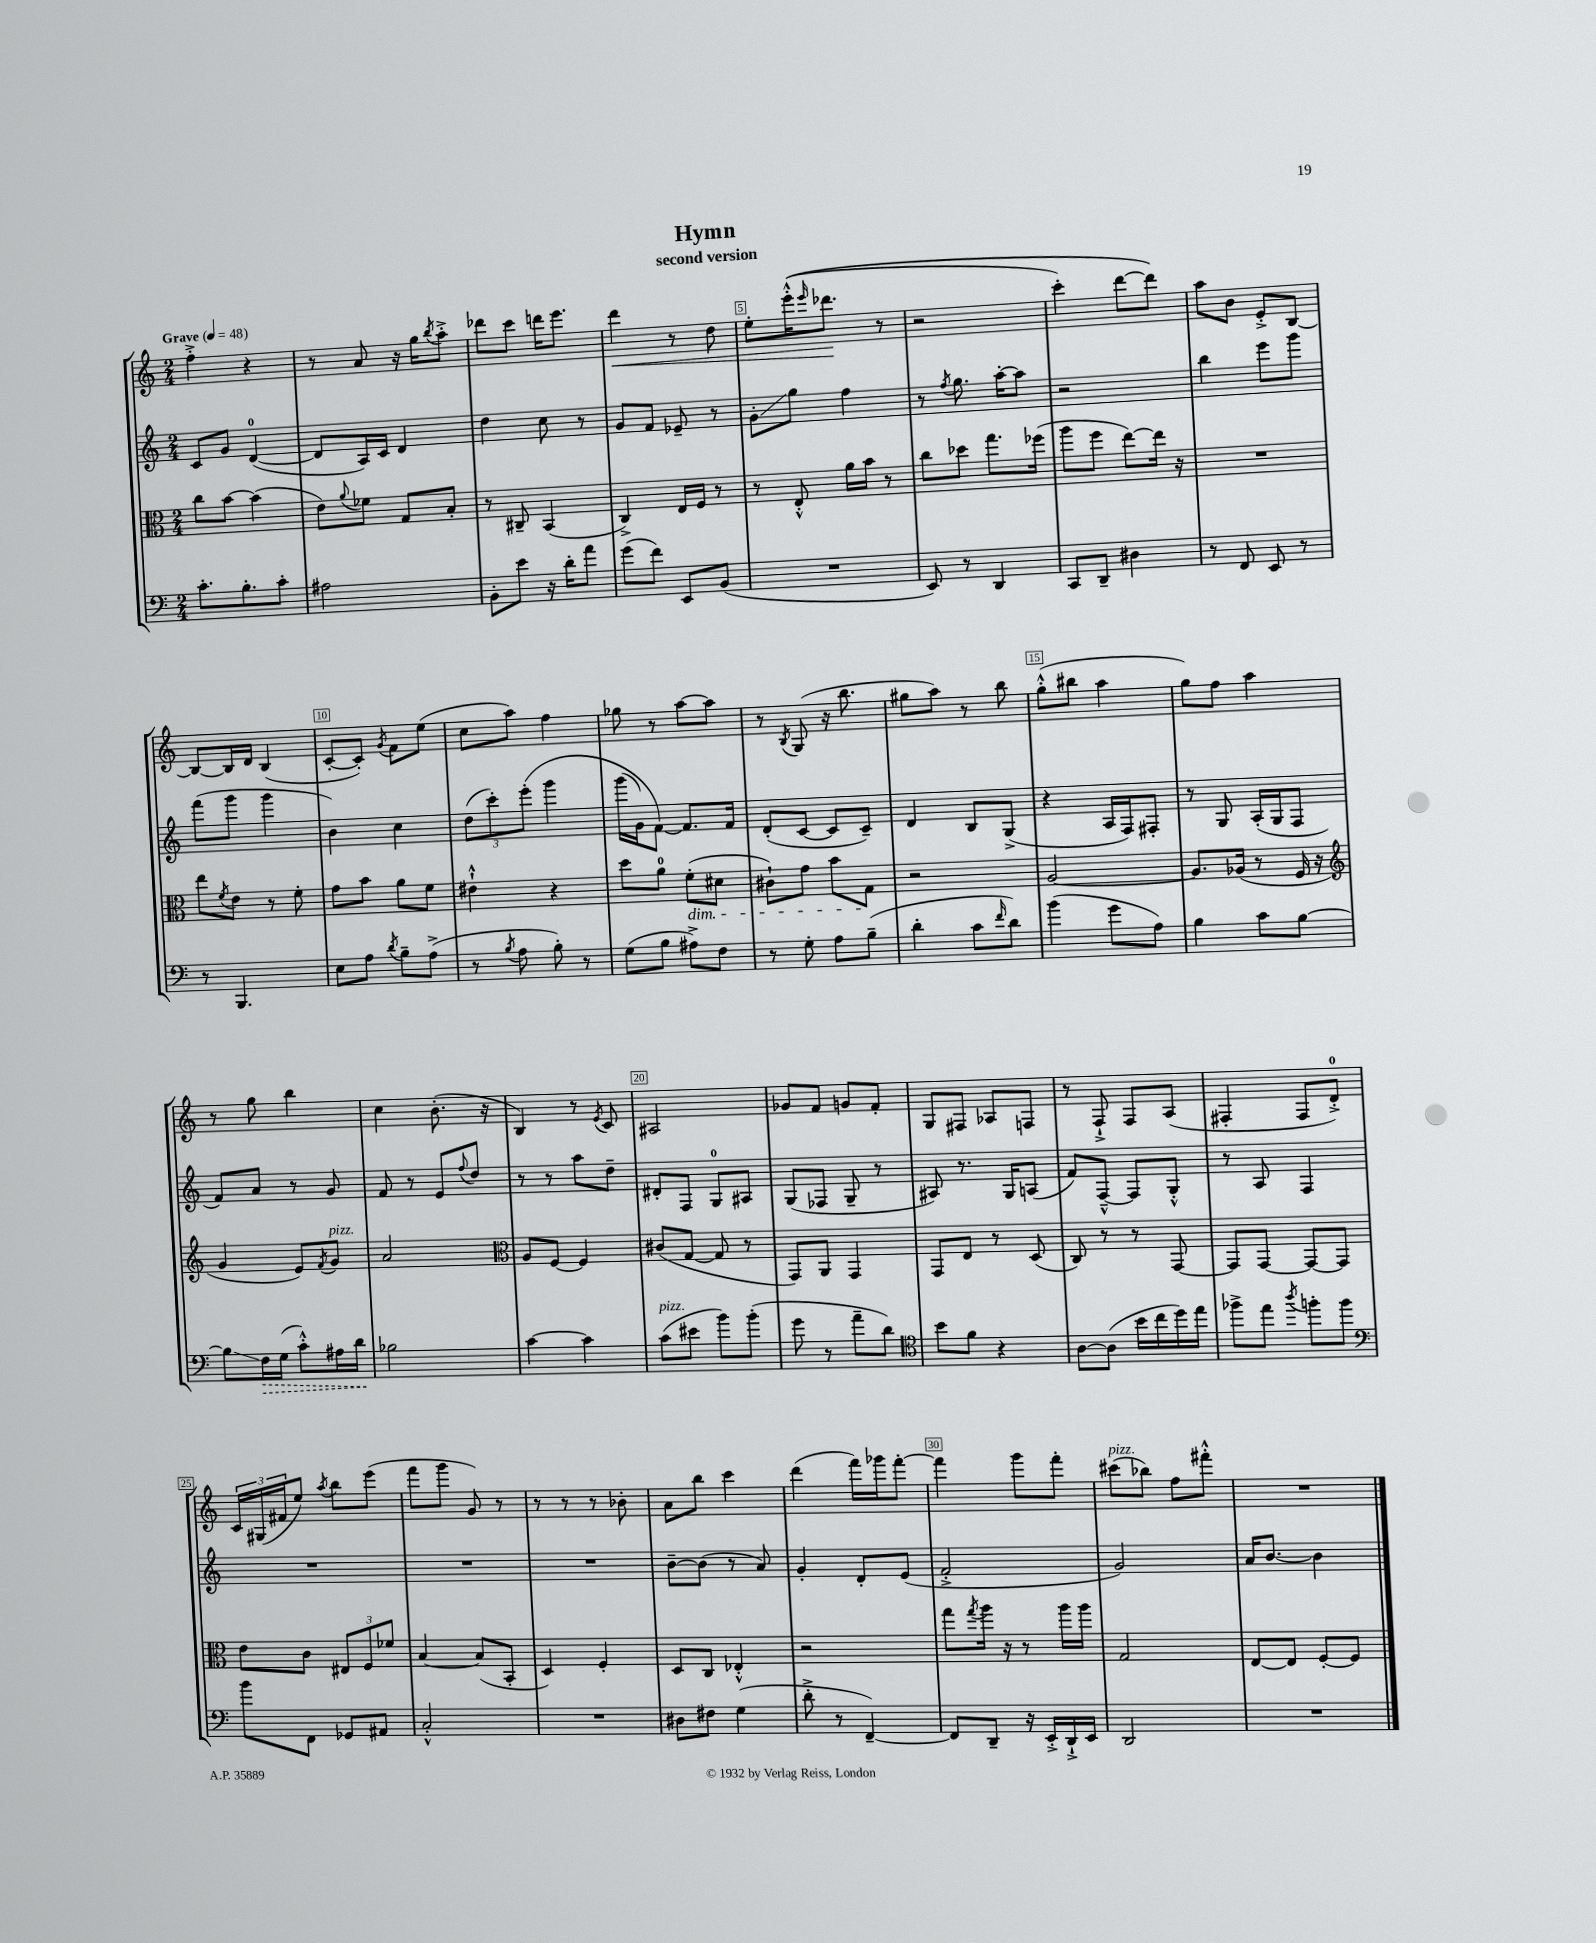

**kern	**kern	**kern	**kern
*staff4	*staff3	*staff2	*staff1
*clefF4	*clefC3	*clefG2	*clefG2
*k[]	*k[]	*k[]	*k[]
*M2/4	*M2/4	*M2/4	*M2/4
*MM48	*MM48	*MM48	*MM48
8.c'	8cc	8c	4ff'^
.	[8b	8g	.
8.B'	.	.	.
.	(4b]	([4d	4r
8c'	.	.	.
=	=	=	=
2A#	8e)	8d]	8r
.	8qqa	.	.
.	8f-	16A)	8a
.	.	16c	.
.	8G	4d	16r
.	.	.	16gg
.	.	.	8qbb
.	8B'	.	8aa'^
=	=	=	=
8BB'	8r	4dd	8ddd-
8e	8C#~	.	8ccc
16r	(4BB	8cc	16ddd
16d'	.	.	8.eee
8a	.	8r	.
=	=	=	=
(8g	4C^)	8g	4ddd
8f)	.	8f	.
8EE	16E	8e-~	8r
.	16F	.	.
(8BB	8r	8r	8dd
=	=	=	=
2r	8r	8g'	8ee'
.	8E'^^	8gg	&((16eee'^^
.	.	.	16qqeee
.	.	.	8.ddd-
.	16a	4ff	.
.	16b	.	.
.	8r	.	8r
=	=	=	=
8EE)	8cc	8r	2r
.	.	8qff	.
8r	8dd-	8.gg	.
4DD	8.gg	.	.
.	.	[16aa'	.
.	.	8aa]	.
.	(16ff-	.	.
=	=	=	=
8CC	8aa	2r	4ccc')
8DD~	8ff	.	.
4D#	[8ee)	.	[8ddd
.	16ee]	.	8ddd]&)
.	16r	.	.
=	=	=	=
8r	2r	4bb	8aa
8FF	.	.	8b
8EE	.	8eee	8e'^
8r	.	8ggg	[8B
=	=	=	=
8r	8ee	(8fff	8B_
.	8qf	.	.
4.BBB	8e	8ggg	16B]
.	.	.	16d
.	8r	4ggg	(4B
.	8f'	.	.
=	=	=	=
8E	8g	4b)	[8c'
8A	8b	.	8c'])
8qd	.	.	8qg
8B~	8a	4cc	8f
(8A^	8f	.	(8ee
=	=	=	=
8r	4e#`^^	(12dd	8cc
.	.	12ccc')	.
8qB	.	.	.
8A	.	.	8aa)
.	.	&(12eee'	.
8B')	4r	4ggg	4ff
8r	.	.	.
=	=	=	=
(8G	8dd	(16ggg	8gg-
.	.	16g)	.
8B	8a	[8f&)	8r
8A#^)	(8f'	8.f]	[8aa
8F	8d#	.	8aa]
.	.	16f	.
=	=	=	=
8r	8c#`)	(8d'	8r
.	.	.	8qB
8G'	8g	[8c	(8G
8A	8b	8c]	16r
.	.	.	8.bb
(8B~	8G	8c~)	.
=	=	=	=
4d'	2r	4d	8gg#
.	.	.	8aa)
8c	.	8B	8r
16qqf	.	.	.
8d)	.	(8G^	8bb
=	=	=	=
(4b	[2A	4r	(8gg'^^
.	.	.	8bb#
8g	.	16A	4aa
.	.	16F)	.
8A)	.	8F#'	.
=	=	=	=
4B	8.A]	8r	8gg)
.	.	8G	8ff
.	(16A-	.	.
8c	8r	(16A'	4aa
.	.	16G	.
[8B	16F	8F	.
.	16r	.	.
=	=	=	=
*	*clefG2	*	*
8B]	4g	8f)	8r
16F	.	8a	8gg
(16G	.	.	.
8c'^^)	8e)	8r	4bb
.	8qf	.	.
16A#	8g	8g	.
16d	.	.	.
=	=	=	=
2B-	2a	8f	4cc
.	.	8r	.
.	.	8e	(8.b'
.	.	8qqff	.
.	.	8dd	.
.	.	.	16r
=	=	=	=
*	*clefC3	*	*
[4c	8A	8r	4B)
.	[8F	8r	.
4c]	4F]	8aa	8r
.	.	.	8qe
.	.	8dd~	8c
=	=	=	=
(8c	(8c#	8d#'	2A#
8e#	[8G	8F	.
8b)	8G]	8G	.
(8b'	8r	8A#	.
=	=	=	=
8g	8GG)	(8G	8g-
8r	8AA	8F-	8f
8a~	4GG	8G~	8g
8d)	.	8r	8f'
=	=	=	=
*clefC4	*	*	*
8b	8GG	8A#)	8G
8f	8E	8.r	8F#
4r	8r	.	8A-
.	.	16G	.
.	(8D	(8A	8F
=	=	=	=
[8A	8C)	8f)	8r
(8A]	8r	[8F~^^	8F`^
16b	8r	8F]	8F
16cc	.	.	.
16dd)	[8GG	8G'^^	(8A
16ee	.	.	.
=	=	=	=
8ff-^	8GG]	8r	4F#'
8ee	[8GG	8A	.
8qaa	.	.	.
8ff'	8GG_	4F	8F#
8ff	8GG]	.	8d'^)
=	=	=	=
*clefF4	*	*	*
8b	8e	2r	24c
.	.	.	(24G#
.	.	.	24f#
8FF	8c	.	8ee)
.	.	.	8qaa
8GG-	12E#	.	8bb
.	12F	.	.
8AA#	.	.	(8eee
.	12f-	.	.
=	=	=	=
2C'^^	[4B	2r	8fff
.	.	.	8ggg
.	(8B]	.	8g)
.	8BB'	.	8r
=	=	=	=
2r	4D)	2r	8r
.	.	.	8r
.	4F'	.	8r
.	.	.	8b-'
=	=	=	=
8D#	8D	[8b~	8a
8F#	8C	(8b]	8bb
(4G	4E-'^^	8r	4ccc
.	.	8a)	.
=	=	=	=
8d'^	2r	4g'	(4ddd
8r	.	.	.
[4FF~)	.	8d'	16fff)
.	.	.	16ggg-
.	.	(8e	[8fff'
=	=	=	=
8FF]	8gg	2f'^	4fff]
.	8qgg	.	.
8DD~	16aa	.	.
.	16r	.	.
16r	8r	.	8ggg
16EE'^	.	.	.
16DD`^	16aa	.	8fff'
16EE	16aa	.	.
=	=	=	=
2DD	2G	2g)	(8ccc#
.	.	.	8bb-)
.	.	.	8ff
.	.	.	8fff#'^^
=	=	=	=
2r	[8E	16a	2r
.	.	[8.b	.
.	8E]	.	.
.	[8F'	4b]	.
.	8F]	.	.
==	==	==	==
*-	*-	*-	*-
